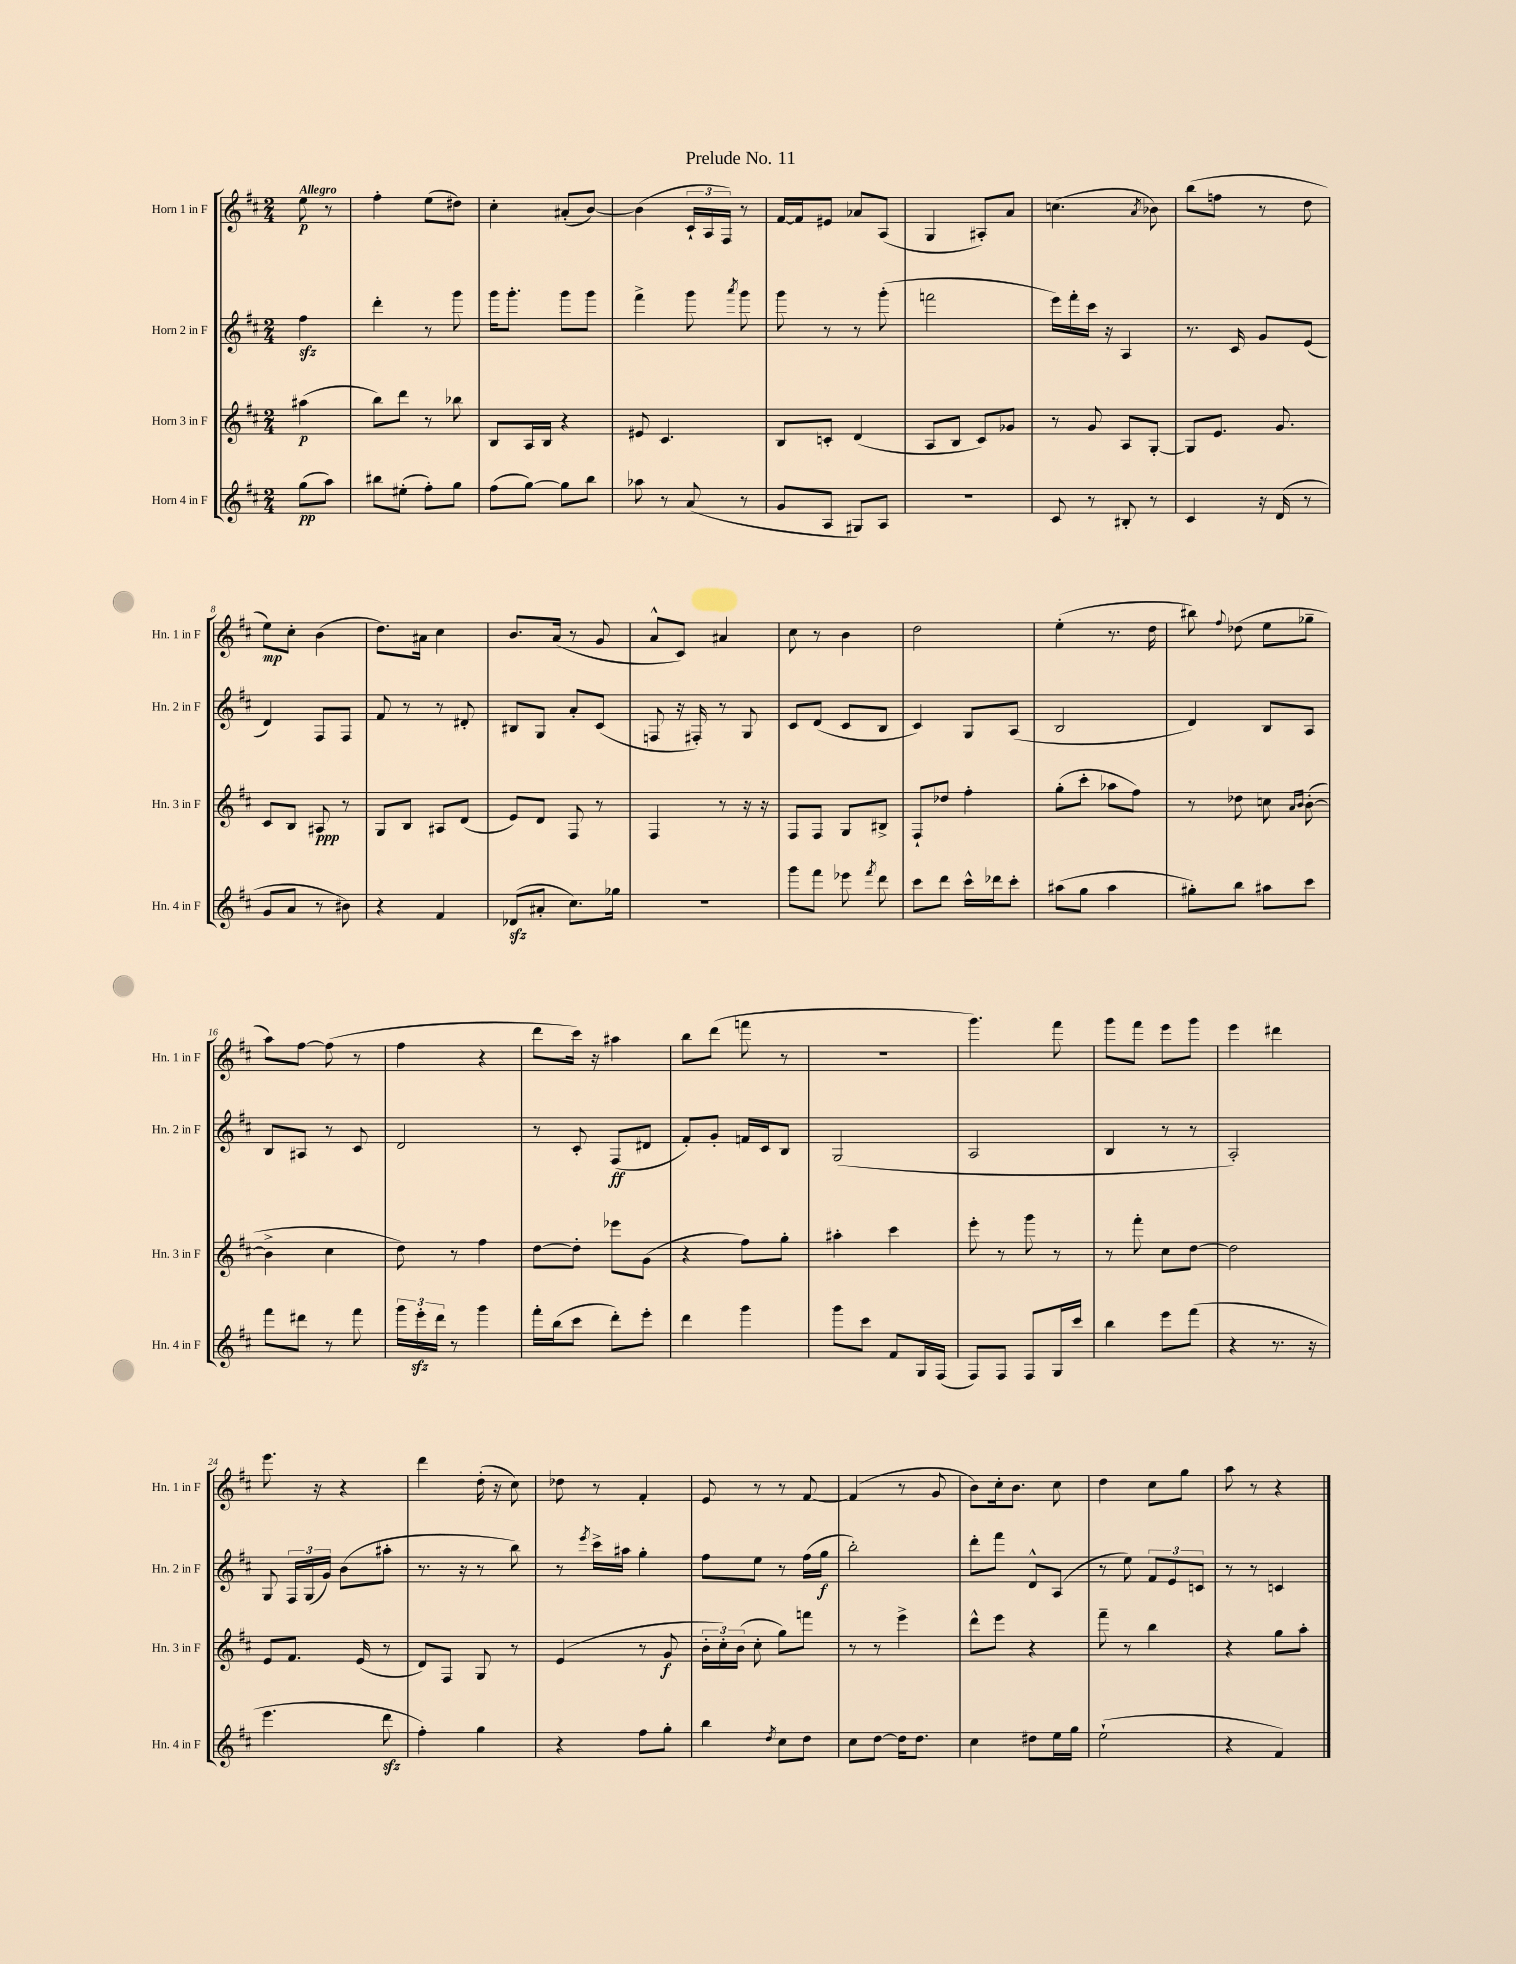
\header { title = "Prelude No. 11" }
<<
\new StaffGroup <<
\new Staff = "s0" \with { instrumentName = "Horn 1 in F" shortInstrumentName = "Hn. 1 in F" } {
    \clef treble \key d \major \numericTimeSignature \time 2/4 \partial 4 \tempo "Allegro"
    \autoBeamOff e''8\p r8 |
    fis''4-. e''8[( dis''8]) |
    cis''4-. ais'8[-.( b'8]~) |
    b'4( \tuplet 3/2 { cis'16[-! a16 fis16]) } r8 |
    fis'16[~ fis'16 eis'8] aes'8[ a8]( |
    g4 ais8[-.) a'8] |
    c''4.( \acciaccatura { a'8 } bes'8) |
    b''8[( f''8] r8 d''8 |
    e''8[\mp) cis''8]-. b'4( |
    d''8.[) ais'16] cis''4 |
    b'8.[ a'16]( r8 g'8 |
    a'8[-^ cis'8]) ais'4 |
    cis''8 r8 b'4 |
    d''2 |
    e''4-.( r8. d''16 |
    bis''8) \appoggiatura { fis''8 } des''8( e''8[ ges''8]-- |
    a''8[) fis''8]~ fis''8( r8 |
    fis''4 r4 |
    d'''8[ cis'''16]) r16 ais''4 |
    b''8[ d'''8]( f'''8 r8 |
    r2 |
    g'''4.) fis'''8 |
    g'''8[ fis'''8] e'''8[ g'''8] |
    e'''4 dis'''4 |
    e'''8. r16 r4 |
    d'''4 d''16-.( r16 cis''8) |
    des''8 r8 fis'4-. |
    e'8 r8 r8 fis'8~ |
    fis'4( r8 g'8 |
    b'8[) cis''16-. b'8.] cis''8 |
    d''4 cis''8[ g''8] |
    a''8 r8 r4 \bar "|." |
}
\new Staff = "s1" \with { instrumentName = "Horn 2 in F" shortInstrumentName = "Hn. 2 in F" } {
    \clef treble \key d \major \numericTimeSignature \time 2/4 \partial 4
    \autoBeamOff fis''4\sfz |
    d'''4-. r8 g'''8 |
    g'''16[ g'''8.]-. g'''8[ g'''8] |
    fis'''4-> g'''8 \acciaccatura { a'''8 } g'''8 |
    g'''8 r8 r8 g'''8-.( |
    f'''2 |
    e'''16[) fis'''16-. cis'''16] r16 a4 |
    r8. cis'16 g'8[ e'8]( |
    d'4) fis8[ fis8] |
    fis'8 r8 r8 dis'8-. |
    bis8[ g8] a'8[-. cis'8]( |
    f8 r16 fis16-.) r8 g8 |
    cis'8[ d'8]( cis'8[ b8] |
    cis'4) g8[ a8]( |
    b2 |
    d'4) b8[ a8] |
    b8[ ais8] r8 cis'8 |
    d'2 |
    r8 cis'8-. fis8[\ff( dis'8] |
    fis'8[-.) g'8]-. f'16[ cis'16 b8] |
    g2( |
    a2 |
    b4 r8 r8 |
    a2-.) |
    g8 \tuplet 3/2 { fis16[ g16( g'16]) } b'8[( ais''8]-. |
    r8. r16 r8 b''8) |
    r8 \acciaccatura { e'''8 } cis'''16[-> ais''16] g''4-. |
    fis''8[ e''8] r8 fis''16[( g''16]\f |
    b''2-.) |
    d'''8[-. fis'''8] d'8[-^ a8]( |
    r8 e''8) \tuplet 3/2 { fis'8[ e'8 c'8] } |
    r8 r8 c'4 \bar "|." |
}
\new Staff = "s2" \with { instrumentName = "Horn 3 in F" shortInstrumentName = "Hn. 3 in F" } {
    \clef treble \key d \major \numericTimeSignature \time 2/4 \partial 4
    \autoBeamOff ais''4\p( |
    b''8[) d'''8] r8 bes''8 |
    b8[ a16 b16] r4 |
    eis'8 cis'4. |
    b8[ c'8]-. d'4( |
    a8[ b8] cis'8[) ges'8] |
    r8 g'8 a8[ g8]~-. |
    g8[ e'8.] g'8. |
    cis'8[ b8] ais8\ppp r8 |
    g8[ b8] ais8[ d'8]( |
    e'8[) d'8] fis8 r8 |
    fis4 r8 r16 r16 |
    fis8[ fis8] g8[ bis8]-> |
    fis8[-! des''8] fis''4-. |
    g''8[-.( cis'''8]-. aes''8[ fis''8]) |
    r8 des''8 c''8 \grace { a'16[ b'16] } b'8~-.( |
    b'4-> cis''4 |
    d''8) r8 fis''4 |
    d''8[~ d''8]-. ees'''8[ g'8]( |
    r4 fis''8[) g''8]-. |
    ais''4-. cis'''4 |
    e'''8-. r8 g'''8 r8 |
    r8 fis'''8-. cis''8[ d''8]~ |
    d''2 |
    e'8[ fis'8.] e'16( r8 |
    d'8[) fis8] g8 r8 |
    e'4( r8 g'8\f |
    \tuplet 3/2 { b'16[-. cis''16-.) b'16]( } cis''8-. g''8[) f'''8] |
    r8 r8 e'''4-> |
    d'''8[-^ e'''8] r4 |
    fis'''8-- r8 b''4 |
    r4 g''8[ a''8]-. \bar "|." |
}
\new Staff = "s3" \with { instrumentName = "Horn 4 in F" shortInstrumentName = "Hn. 4 in F" } {
    \clef treble \key d \major \numericTimeSignature \time 2/4 \partial 4
    \autoBeamOff g''8[\pp( a''8]) |
    bis''8[ eis''8]-.( fis''8[-.) g''8] |
    fis''8[( g''8]~) g''8[ b''8] |
    aes''8 r8 a'8( r8 |
    g'8[ a8] gis8[) a8] |
    r2 |
    cis'8 r8 bis8-. r8 |
    cis'4 r16 d'16( r8 |
    g'8[ a'8] r8 bis'8) |
    r4 fis'4 |
    des'8[\sfz( ais'8]-. cis''8.[) ges''16] |
    r2 |
    g'''8[ fis'''8] ees'''8 \acciaccatura { fis'''8 } d'''8 |
    cis'''8[ d'''8] cis'''16[-^ des'''16 cis'''8]-. |
    ais''8[( g''8] ais''4 |
    gis''8[-.) b''8] ais''8[ cis'''8] |
    fis'''8[ dis'''8] r8 fis'''8 |
    \tuplet 3/2 { g'''16[ e'''16-.\sfz d'''16] } r8 g'''4 |
    fis'''16[-. b''16( cis'''8] d'''8[-.) e'''8]-. |
    d'''4 g'''4 |
    g'''8[ cis'''8] fis'8[ g16 fis16]( |
    fis8[) fis8] fis8[ g16 cis'''16] |
    b''4 e'''8[ fis'''8]( |
    r4 r8. r16 |
    e'''4. d'''8\sfz |
    fis''4-.) g''4 |
    r4 fis''8[ g''8]-. |
    b''4 \acciaccatura { d''8 } cis''8[ d''8] |
    cis''8[ d''8]~ d''16[ d''8.] |
    cis''4 dis''8[ e''16 g''16] |
    e''2-!( |
    r4 fis'4) \bar "|." |
}
>>
>>
